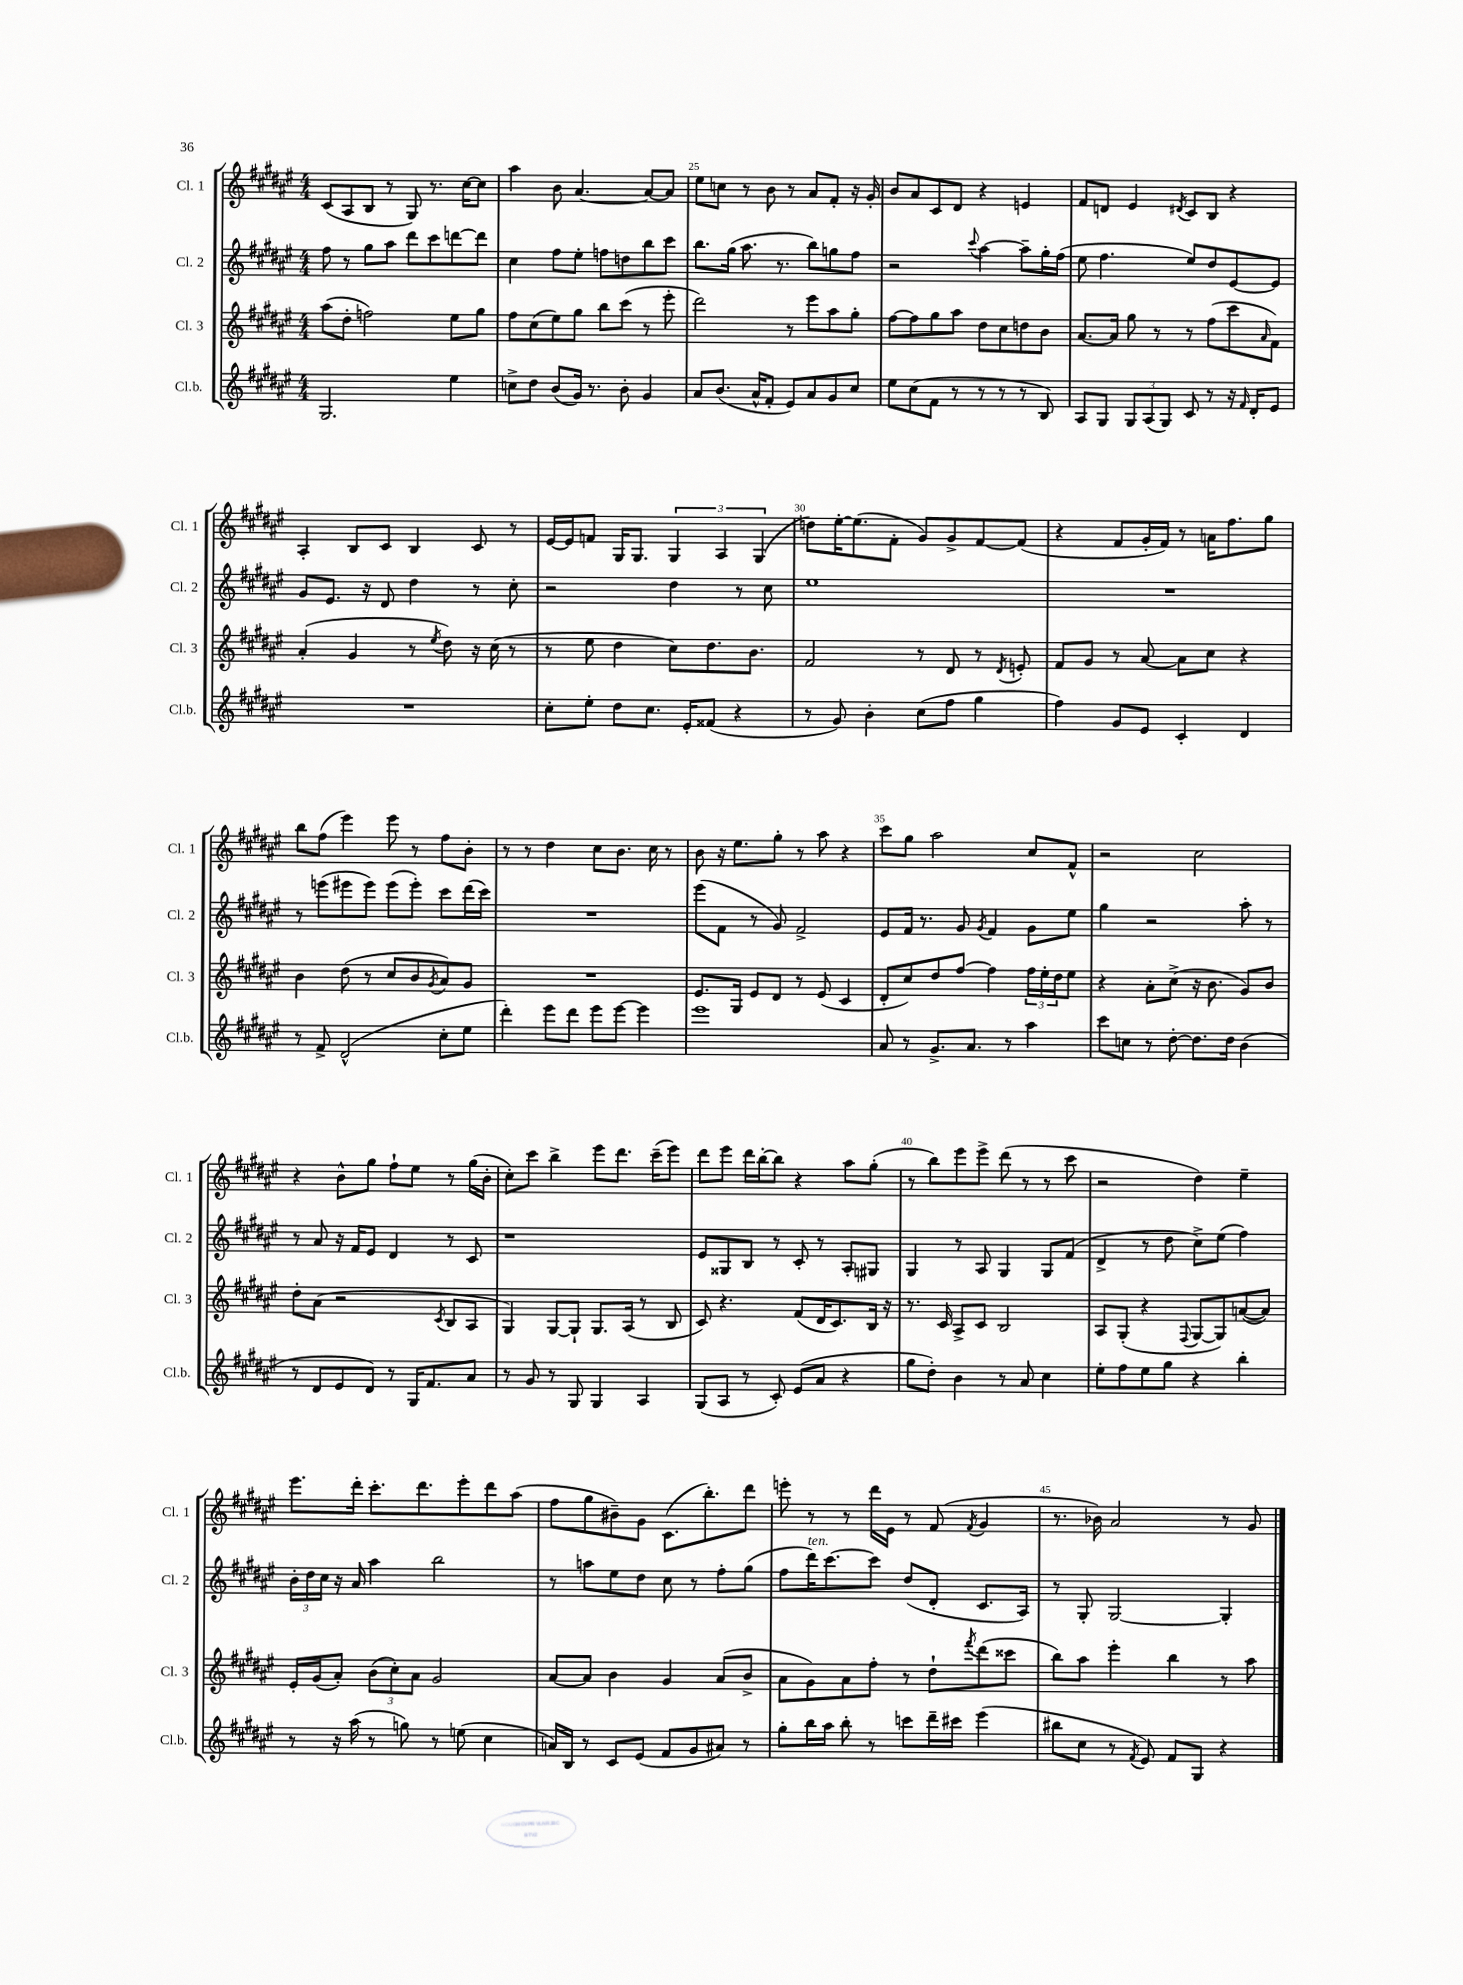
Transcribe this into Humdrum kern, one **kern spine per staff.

**kern	**kern	**kern	**kern
*staff4	*staff3	*staff2	*staff1
*clefG2	*clefG2	*clefG2	*clefG2
*k[f#c#g#d#a#e#]	*k[f#c#g#d#a#e#]	*k[f#c#g#d#a#e#]	*k[f#c#g#d#a#e#]
*M4/4	*M4/4	*M4/4	*M4/4
2.G#	(8aa#	8ff#	(8c#
.	8dd#'	8r	8A#
.	2ff)	8gg#	8B
.	.	8aa#	8r
.	.	8ddd#	8G#)
.	.	8ccc#	8.r
4ee#	8ee#	[8ddd	.
.	.	.	[16cc#
.	8gg#	8ddd]	8cc#]
=	=	=	=
8cc^	8ff#	4cc#	4aa#
8dd#	(8cc#	.	.
(8b	8ee#)	8ff#	8b
16g#)	8gg#	8ee#'	[4.a#
8.r	.	.	.
.	8bb	8ff	.
8b'	(8ccc#	8dd	.
4g#	8r	8bb	8a#_
.	8eee#'	8ccc#	8a#]
=	=	=	=
8a#	2ddd#)	8.bb	8ee#
(8.b	.	.	8cc
.	.	(16gg#	.
.	.	8.aa#	8r
16a#^^	.	.	.
8f#'	.	.	8b
.	.	8.r	.
8e#)	8r	.	8r
8a#	8eee#	8bb)	8a#
8g#	8aa#	8gg	8f#'
8cc#	8gg#'	8ff#	16r
.	.	.	16g#'
=	=	=	=
8ee#	[8ff#	2r	8b
(8cc#	8ff#]	.	8a#
8f#	8gg#	.	8c#
8r	8aa#	.	8d#
.	.	8qqccc#	.
8r	8dd#	[4aa#	4r
8r	8cc#	.	.
8r	8dd	8aa#~]	4e
8B)	8b	16gg#'	.
.	.	(16ff#	.
=	=	=	=
8A#	[8.a#	8ee#	8f#
8G#	.	4.ff#	8d
.	16a#]	.	.
12G#	8gg#	.	4e#
(12A#	.	.	.
.	8r	.	.
12G#)	.	.	.
.	.	.	8qd#
8c#	8r	8ee#)	8c#
8r	(8ff#	8dd#	8B
16r	8ccc#	[8e#	4r
16qqf#	.	.	.
16d#'	.	.	.
.	16qqa#	.	.
8e#	8f#)	8e#]	.
=	=	=	=
1r	(4a#'	8g#	4A#'
.	.	8.e#	.
.	4g#	.	8B
.	.	16r	.
.	.	8d#	8c#
.	8r	4dd#	4B
.	8qee#	.	.
.	8dd#)	.	.
.	16r	8r	8c#
.	(16cc#	.	.
.	8r	8cc#'	8r
=	=	=	=
8cc#'	8r	2r	[16e#
.	.	.	16e#]
8ee#'	8ee#	.	8f
8dd#	4dd#	.	16G#
.	.	.	8.G#
8.cc#	.	.	.
.	8cc#)	4dd#	6G#
16e#'	.	.	.
(8f##	8.dd#	.	.
.	.	.	6A#
4r	.	8r	.
.	8.b	.	.
.	.	.	(6G#
.	.	8cc#	.
=	=	=	=
8r	2f#	1ee#	8dd)
8g#)	.	.	[16ee#'
.	.	.	(8.ee#]
4b'	.	.	.
.	.	.	8f#'
(8cc#	8r	.	8g#)
8ff#	8d#	.	8g#^
4gg#	8r	.	[8f#
.	8qd#	.	.
.	8e'	.	(8f#]
=	=	=	=
4ff#)	8f#	1r	4r
.	8g#	.	.
8g#	8r	.	8f#
8e#	[8a#	.	16g#'
.	.	.	16f#)
4c#'	8a#]	.	8r
.	8cc#	.	16a
.	.	.	8.ff#
4d#	4r	.	.
.	.	.	8gg#
=	=	=	=
8r	4b	8r	8bb
8f#^	.	(8eee	(8ff#
(2d#^^	(8dd#	8eee#	4eee#)
.	8r	8eee#)	.
.	8cc#	(8eee#	8eee#
.	8b	8eee#')	8r
.	8qg#	.	.
8cc#'	8a#)	8ccc#	8ff#
8ee#	8g#	(16ddd#	8b'
.	.	16ccc#)	.
=	=	=	=
4ddd#')	1r	1r	8r
.	.	.	8r
8eee#	.	.	4dd#
8ddd#	.	.	.
8eee#	.	.	8cc#
[8eee#	.	.	8.b
4eee#]	.	.	.
.	.	.	16cc#
.	.	.	8r
=	=	=	=
1eee#	8.e#	(8eee#	8b
.	.	8f#	16r
.	16G#	.	8.ee#
.	8e#	8r	.
.	8d#	8g#)	8gg#'
.	8r	2f#^	8r
.	(8e#	.	8aa#
.	4c#	.	4r
=	=	=	=
8a#	8d#'	8e#	8ccc#
8r	8cc#)	16f#	8gg#
.	.	8.r	.
8.g#^	8dd#	.	2aa#
.	[8ff#	8g#	.
8.a#	.	.	.
.	.	8qg#	.
.	4ff#]	4f#	.
8r	.	.	.
4aa#	24ff#	8g#	8cc#
.	24ee#'	.	.
.	24dd#	.	.
.	8ee#	8ee#	8f#^^
=	=	=	=
8ccc#	4r	4gg#	2r
8cc	.	.	.
8r	8a#'	2r	.
[8dd#'	(8cc#^	.	.
8.dd#]	16r	.	2cc#
.	8.b	.	.
16dd#	.	.	.
(4b	8g#)	8aa#'	.
.	8b	8r	.
=	=	=	=
8r	8dd#'	8r	4r
8d#	(8a#	8a#	.
8e#	2r	16r	8b^^
.	.	16f#	.
8d#)	.	8e#	8gg#
8r	.	4d#	8ff#`
16G#	.	.	8ee#
8.f#	.	.	.
.	8qc#	.	.
.	8B	8r	8r
8a#	8A#	8c#	(16gg#
.	.	.	16b'
=	=	=	=
8r	4G#)	1r	8cc#')
8g#	.	.	8ccc#
8r	[8G#	.	4bb^
8G#	8G#`]	.	.
4G#	8.G#	.	8eee#
.	.	.	8.ddd#
.	(16A#	.	.
4A#	8r	.	.
.	.	.	(16ccc#~
.	8B	.	8eee#)
=	=	=	=
(8G#	8c#)	8e#	8ddd#
8A#	4.r	8G##	8eee#
8r	.	8B	16ddd#
.	.	.	[16bb'
8c#')	.	8r	8bb]
(8e#	(8f#	8c#'	4r
8a#	16d#	8r	.
.	8.c#)	.	.
4r	.	8A#'	8aa#
.	16B	8G#	(8gg#'
.	16r	.	.
=	=	=	=
8gg#	8.r	4G#	8r
8dd#')	.	.	8bb)
.	16c#	.	.
4b	8A#^	8r	8eee#
.	8c#	8A#	8eee#^
8r	2B	4G#	(8ddd#
8a#	.	.	8r
4cc#	.	8G#	8r
.	.	(8f#	8ccc#
=	=	=	=
8ee#'	8A#	4d#^	2r
8ff#	(8G#'	.	.
8ee#	4r	8r	.
8gg#	.	8dd#	.
.	8qqF#	.	.
4r	[8G#	8cc#^)	4dd#)
.	8G#])	(8ee#	.
4bb'	([8a	4ff#)	4ee#~
.	8a])	.	.
=	=	=	=
8r	16e#'	24b'	8.eee#
.	.	24dd#	.
.	(16g#	.	.
.	.	24cc#	.
16r	8a#')	16r	.
(16aa#	.	16a#	16ddd#'
8r	(12b	4aa#	8.ccc#'
.	12cc#')	.	.
8gg)	.	.	.
.	12a#	.	.
.	.	.	8.ddd#
8r	2g#	2bb	.
(8ee	.	.	8eee#'
4cc#	.	.	8ddd#
.	.	.	(8aa#
=	=	=	=
16a)	[8a#	8r	8ff#
16B	.	.	.
8r	8a#]	8aa	8gg#
8c#	4b	8ee#	8b#~)
(8e#	.	8dd#	8g#
8f#	4g#	8cc#	(8.c#
8g#	.	8r	.
.	.	.	8.bb')
8a#)	(8a#	8ff#'	.
8r	8b^	(8gg#	8ddd#
=	=	=	=
8gg#'	8a#	8ff#	8eee'
16bb	8g#)	16ddd#)	8r
16aa#	.	[8.ccc#	.
8bb'	8a#	.	8r
8r	8ff#'	8ccc#]	16ddd#
.	.	.	16e#
8ccc	8r	(8dd#	8r
16ddd#~	8dd#`	8d#'	(8f#
16ccc#	.	.	.
.	8qfff#	.	8qf#
(4eee#	(8ddd#	8.c#	4g#
.	8ccc##	.	.
.	.	16A#)	.
=	=	=	=
8bb#	8bb)	8r	8.r
8cc#	8aa#	8G#'	.
.	.	.	16b-)
8r	4eee#'	[2G#	2a#
8qf#	.	.	.
8e#)	.	.	.
8f#	4bb	.	.
8G#	.	.	.
4r	8r	4G#']	8r
.	8aa#	.	8g#
==	==	==	==
*-	*-	*-	*-
